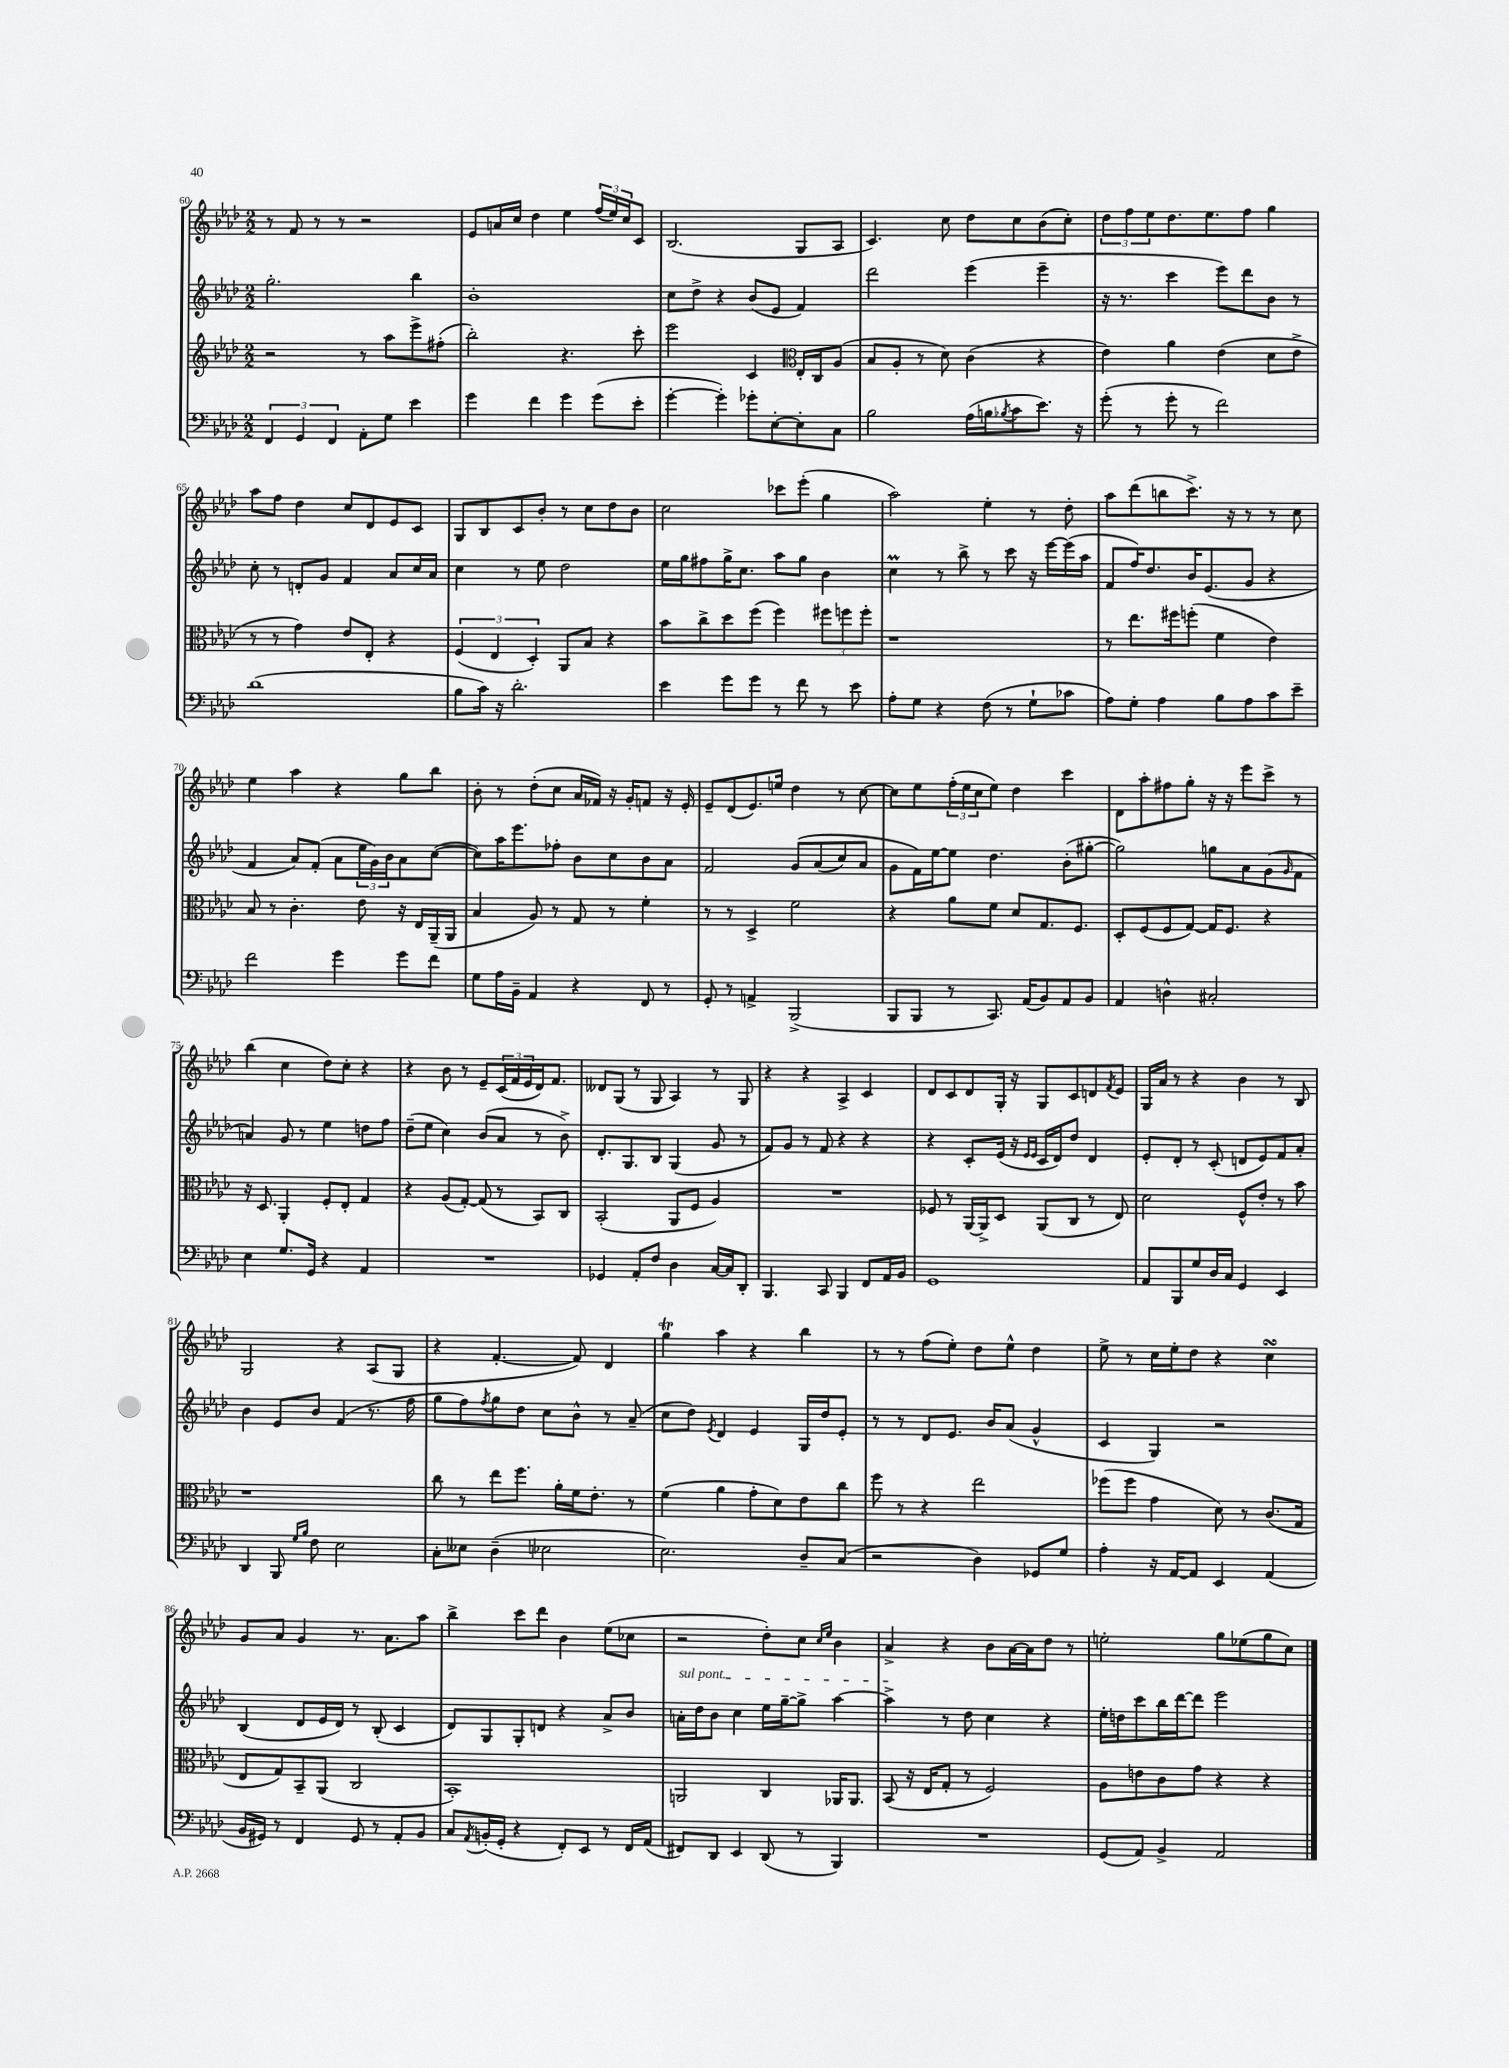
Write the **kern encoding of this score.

**kern	**kern	**kern	**kern
*part4	*part3	*part2	*part1
*staff4	*staff3	*staff2	*staff1
*clefF4	*clefG2	*clefG2	*clefG2
*k[b-e-a-d-]	*k[b-e-a-d-]	*k[b-e-a-d-]	*k[b-e-a-d-]
*M2/2	*M2/2	*M2/2	*M2/2
=60	=60	=60	=60
6FF/	2r	2.gg'\	8r
.	.	.	8f/
6GG/	.	.	.
.	.	.	8r
6FF/	.	.	.
.	.	.	8r
8AA-'\L	8r	.	2r
8G\J	8aa-\L	.	.
4e-\	8eee-^\	4bb-\	.
.	(8ff#X'\J	.	.
=61	=61	=61	=61
4g\	2bb-'\)	1b-'	8e-/L
.	.	.	16an/L
.	.	.	16cc/JJ
4f\	.	.	4dd-\
4g\	4.r	.	4ee-\
(8g\L	.	.	(24ff/LL
.	.	.	24ee-/)
.	.	.	24cc/J
8e-'\J	8ccc'\	.	8c/J
=62	=62	=62	=62
[4g'\	2eee-\	8cc\L	(2.B-/
.	.	8dd-^\J	.
4g'\])	.	4r	.
8g-X'\L	4c/	(8b-/L	.
[8E-'\	.	8e-/J	.
*	*clefC3	*	*
8E-'\]	16E-'/LL	4f/)	8G/L
.	16C/J	.	.
8C\J	(8A-/J	.	8A-/J
=63	=63	=63	=63
2B-\	8B-/L	2ddd-\	4.c/)
.	8A-'/J	.	.
.	8r	.	.
.	8d-\)	.	8cc\
(16A-\LL	(4c\	(4eee-\	8dd-\L
16Bn\J	.	.	.
8qB-X/	.	.	.
8c\	.	.	8cc\
8.e-\J)	4r	4eee-~\	(8b-\
.	.	.	8cc'\J)
16r	.	.	.
=64	=64	=64	=64
(8g'\	4e-\)	16r	12dd-\L
.	.	8.r	.
.	.	.	12ff\
8r	.	.	.
.	.	.	12ee-\
8g'\	4a-\	4ccc\	8.dd-\
8r	.	.	.
.	.	.	8.ee-\
2f\)	(4e-\	8eee-\L)	.
.	.	8ddd-\	8ff\J
.	8d-\L	8b-\J	4gg\
.	8e-^\J	8r	.
!!LO:LB:g=z
=65	=65	=65	=65
(1d-	8r	8cc'\	8aa-\L
.	8r	8r	8ff\J
.	4g\)	8dn'/L	4dd-\
.	.	8g/J	.
.	8e-/L	4f/	8cc/L
.	8E-'/J	.	8d-/
.	4r	8a-/L	8e-/
.	.	16cc/L	8c/J
.	.	16a-/JJ	.
=66	=66	=66	=66
8B-\L	(6F/	4cc\	8G/L
16c\Jk)	.	.	8B-/
.	6E-/	.	.
16r	.	.	.
2.d-'\	.	8r	8c/
.	6D-'/)	.	.
.	.	8ee-\	8b-'/J
.	8AA-/L	2dd-\	8r
.	8B-/J	.	8cc\L
.	4r	.	8dd-\
.	.	.	8b-\J
=67	=67	=67	=67
4e-\	8b-\L	16ee-\LL	2cc\
.	.	16gg\J	.
.	8cc^\	8ff#X\	.
8g\L	8dd-\	16gg^\K	.
.	.	8.cc\J	.
8g\J	(8ff\J	.	.
8r	4ff\)	8aa-\L	8ccc-X\L
8f\	.	8gg\J	(8eee-'\J
8r	12ff#X\L	4b-\	4gg\
.	12ffn\	.	.
8e-\	.	.	.
.	12ff'\J	.	.
=68	=68	=68	=68
8A-'\L	1r	4ccm\	2aa-\)
8G\J	.	.	.
4r	.	8r	.
.	.	8bb-^\	.
(8F\	.	8r	4ee-'\
8r	.	8ccc\	.
8G`\L	.	16r	8r
.	.	[16eee-\LL	.
8c-X\J	.	(16eee-\]	8dd-'\
.	.	16aa-\JJ	.
=69	=69	=69	=69
8A-\L)	8r	8f/L	8aa-\L
8G'\J	8.ee-\L	16ff/K)	(8ddd-\
.	.	8.dd-/	.
4A-\	.	.	8bbn\
.	16ff#X\k	.	.
.	(8ffn'\J	16b-/K	8.ccc^\J)
.	.	(8.e-/	.
8B-\L	4f\	.	.
.	.	.	16r
8A-\	.	8g/J	8r
8c\	4e-\)	4r	8r
8e-~\J	.	.	8cc\
!!LO:LB:g=z
=70	=70	=70	=70
2f\	8B-/	4f/	4ee-\
.	8r	.	.
.	4.c'\	8a-/L)	4aa-\
.	.	(8f'/J	.
4g\	.	8a-\L	4r
.	8e-\	24ee-\L	.
.	.	24g\)	.
.	.	24b-\J	.
8g\L	16r	8a-\	8gg\L
.	16E-/LL	.	.
8f\J	(16AA-~/	([8cc\J	8bb-\J
.	16AA-/JJ	.	.
=71	=71	=71	=71
8G\L	4B-/	8cc\L])	8b-'\
16A-\L	.	16aa-\K	8r
16BB-~\JJ	.	8.eee-\	.
4AA-/	8A-/)	.	(8dd-'\L
.	8r	8ff-X'\J	8cc\J
4r	8G/	8b-\L	16a-/LL
.	.	.	16f-X/JJ)
.	8r	8cc\	16r
.	.	.	16g'/KL
8FF/	4f'\	8b-\	8fn/J
8r	.	8a-\J	16r
.	.	.	16e-'/
=72	=72	=72	=72
8GG'/	8r	2f/	8e-~/L
8r	8r	.	(8d-/
4AAn^/	4D-^/	.	8.e-/)
.	.	.	16een/Jk
(2BBB-^/	2f\	(8g/L	4dd-\
.	.	(8a-/	.
.	.	8cc/)	8r
.	.	8a-/J	[8cc\
=73	=73	=73	=73
8BBB-/L	4r	8g\L	8cc\L]
8BBB-/J	.	16f\L)	8ee-\
.	.	[16ee-\J	.
8r	8a-\L	8ee-\J]	(24ff'\L
.	.	.	24ee-\
.	.	.	24cc\J
8.CC/)	8f\J	4.dd-\	8ee-\J)
.	8d-/L	.	4dd-\
(16AA-/KL	.	.	.
8BB-/)	8.G/	.	.
8AA-/	.	(8b-'\L	4ccc\
.	8.F/J	.	.
8BB-/J	.	[8gg#X'\J	.
=74	=74	=74	=74
4AA-/	8D-'/L	2gg#\])	8d-\L
.	(8F/	.	8aa-'\
4Dn^^\	8F/	.	8ff#X\
.	[8G/J)	.	8gg'\J
2C#X'/	16G/KL]	8ggn\L	16r
.	8.F/J	.	16r
.	.	8a-\	8eee-\L
.	4r	(8g\	8ccc^\J
.	.	16qqg/	.
.	.	8f\J	8r
!!LO:LB:g=z
=75	=75	=75	=75
4E-\	16r	4an/)	(4bb-\
.	8.D-/	.	.
8.G/L	4AA-'/	8g/	4cc\
.	.	8r	.
16GG/Jk	.	.	.
4r	8F'/L	4ee-\	8dd-\L)
.	8E-'/J	.	8cc'\J
4AA-/	4G/	8ddn\L	4r
.	.	8ff\J	.
=76	=76	=76	=76
1r	4r	(8dd-~\L	4r
.	.	8ee-\J	.
.	(8A-/L	4cc\)	8b-\
.	[8G'/J)	.	8r
.	(8G/]	(8b-/L	8e-~/L
.	8r	8a-/J	(24c/L
.	.	.	24f/
.	.	.	24e-/
.	8BB-/L)	8r	16d-/J)
.	.	.	8.f/J
.	8C/J	8b-^\)	.
=77	=77	=77	=77
4GG-X/	(2BB-'/	8.d-'/L	8d--X/L
.	.	.	(8G/J
.	.	8.G/	.
8AA-'/L	.	.	8r
8F/J	.	8B-/J	8G/
4D-\	8AA-/L	(4G/	4A-/)
.	8F/J	.	.
[16C/LL	4A-/)	8g/	8r
16C/J]	.	.	.
8DD-'/J	.	8r	8G/
=78	=78	=78	=78
4.BBB-/	1r	8f/L)	4r
.	.	8g/J	.
.	.	8r	4r
8CC/	.	8f/	.
4BBB-/	.	4r	4A-^/
8FF/L	.	4r	4c/
16AA-/L	.	.	.
16BB-/JJ	.	.	.
=79	=79	=79	=79
1GG	8F-X/	4r	8d-/L
.	8r	.	8c/
.	[16AA-/LL	8c'/L	8d-/
.	16AA-^/J]	.	.
.	8D-/J	(16e-/Jk	16G'/Jk
.	.	16r	16r
.	.	16qqe-/LL	.
.	.	16qqe-/JJ	.
.	(8AA-/L	16c/LL	8G/L
.	.	16d-/J)	.
.	8C/J	8dd-/J	8c/
.	8r	4d-/	8dn/
.	.	.	8qf/
.	8E-/)	.	8e-/J
=80	=80	=80	=80
8AA-/L	2d-\	8e-'/L	16G/LL
.	.	.	16a-/JJ
8BBB-/	.	8d-'/J	8r
8G/	.	8r	4r
16D-/L	.	(8c'/	.
16C/JJ	.	.	.
4GG/	8F^^/L	8dn/L	4b-\
.	8e-'/J	8e-/)	.
4EE-/	8r	8f/	8r
.	8b-\	8a-'/J	8B-/
!!LO:LB:g=z
=81	=81	=81	=81
4DD-/	1r	4b-\	2G/
8BBB-/	.	8e-/L	.
16qqG/LL	.	.	.
16qqB-/JJ	.	.	.
8F\	.	8b-/J	.
2E-\	.	(4f/	4r
.	.	8.r	(8A-/L
.	.	.	8G/J
.	.	16ff\	.
=82	=82	=82	=82
8C'\L	8cc\	8gg\L	4r
8E--X\J	8r	8ff\)	.
.	.	8qff/	.
(4D-~\	8ee-\L	8gg\	[4.f'/
.	8.ff\J	8dd-\J	.
2E-X\	.	8cc\L	.
.	16a-'\LL	.	.
.	16f\J	8b-^^\J	8f/])
.	8.e-'\J	.	.
.	.	8r	4d-/
.	8r	(8a-~/	.
=83	=83	=83	=83
2.E-\)	(4f\	8cc\L	4ggt\
.	.	8dd-\J)	.
.	.	8qe-/	.
.	4a-\	4d-/	4aa-\
.	8g'\L	4e-/	4r
.	8d-\)	.	.
8D-~/L	8e-\	16G/LL	4bb-\
.	.	16dd-/J	.
(8C/J	8cc\J	8e-'/J	.
=84	=84	=84	=84
2r	8ff\	8r	8r
.	8r	8r	8r
.	4r	8d-/L	(8ff\L
.	.	8.e-/J	8ee-'\J)
4D-\)	2ee-\	.	8dd-\L
.	.	16b-/KL	.
.	.	(8a-/J	8ee-^^\J
8GG-X/L	.	4g^^/	4dd-\
8G/J	.	.	.
=85	=85	=85	=85
4A-'\	(8ff-X\L	4c/	8ee-^\
.	8ff-\J	.	8r
16r	4g\	4G/)	16cc\LL
[16AA-/KL	.	.	16ee-'\J
8AA-/J]	.	.	8dd-\J
4EE-/	8d-\)	2r	4r
.	8r	.	.
(4AA-/	(8.c/L	.	4ccsSsS\
.	16G/Jk	.	.
!!LO:LB:g=z
=86	=86	=86	=86
16BB-/LL	8E-/L	(4B-/	8g/L
16GG#X/JJ)	.	.	.
8r	8G/)	.	8a-/J
4FF/	8BB-~/	8d-/L	4g/
.	(8AA-/J	16e-/L	.
.	.	16d-/JJ)	.
8GG#/	2C/	8r	8.r
8r	.	(8B-'/	.
.	.	.	8.a-\L
8AA-'/L	.	4c/	.
8BB-/J	.	.	8aa-\J
=87	=87	=87	=87
8C/L	1BB-')	8d-/L)	4bb-^\
8qAA-/	.	.	.
(16BBn'/L	.	8G/	.
16GG'/JJ	.	.	.
4r	.	8G'/	8ccc\L
.	.	8dn/J	8ddd-\J
8FF'/L)	.	4r	4b-\
8EE-/J	.	.	.
8r	.	8a-^/L	(8ee-\L
16FF/LL	.	8b-/J	8cc-X\J
(16AA-/JJ	.	.	.
=88	=88	=88	=88
!	!	!LO:TX:a:i:t=sul pont.	!
8FF#X/L)	2AAn/	16an'\LL	2r
.	.	16dd-\J	.
8DD-/J	.	8b-\J	.
4EE-/	.	4cc\	.
(8DD-/	4C/	16ee-\LL	8dd-'\L)
.	.	[16gg~\J	.
8r	.	8gg^\J]	8cc\J
.	.	.	16qqcc/LL
.	.	.	16qqee-/JJ
4BBB-/)	16AA-X/KL	[4aa-\	4b-\
.	8.AA-/J	.	.
=89	=89	=89	=89
1r	(8BB-/	4aa-^\]	4a-^/
.	16r	.	.
.	16E-/KL	.	.
.	8G'/J	8r	4r
.	8r	8dd-\	.
.	2F/)	4cc\	8b-\L
.	.	.	[16a-\L
.	.	.	16a-\J]
.	.	4r	8dd-\J
.	.	.	8r
=90	=90	=90	=90
(8GG/L	8A-\L	16ee-'\LL	2een'\
.	.	16ddn\J	.
8AA-/J)	8en\	8ccc\	.
4BB-^/	8c\	16bb-\L	.
.	.	[16ddd-\J	.
.	8g\J	8ddd-\J]	.
2AA-/	4r	2eee-\	8gg\L
.	.	.	(8ee-X\
.	4r	.	8gg\
.	.	.	8cc\J)
==	==	==	==
*-	*-	*-	*-
